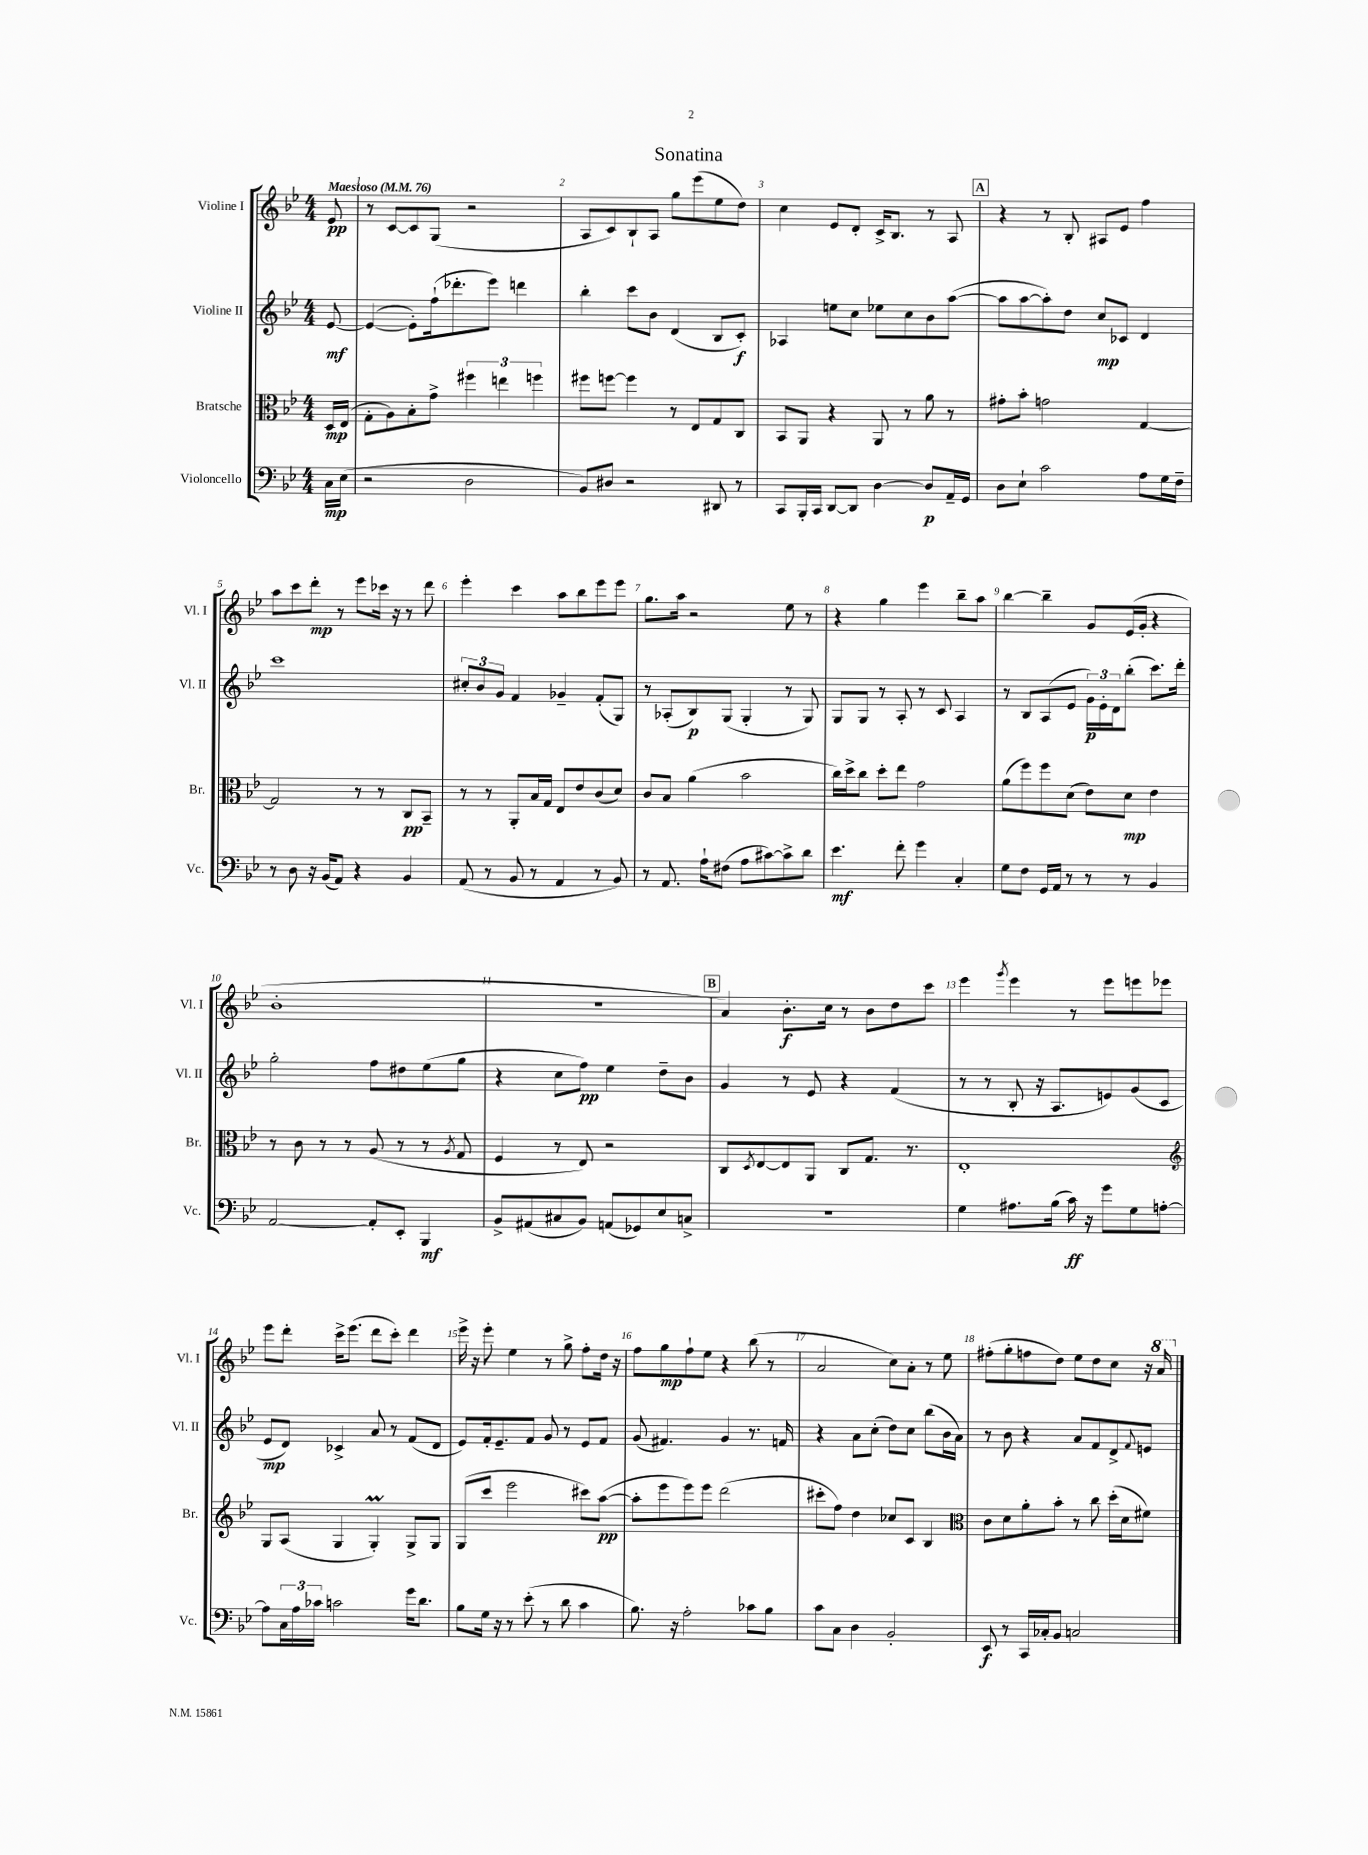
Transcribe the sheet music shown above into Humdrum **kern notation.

**kern	**kern	**kern	**kern
*staff4	*staff3	*staff2	*staff1
*clefF4	*clefC3	*clefG2	*clefG2
*k[b-e-]	*k[b-e-]	*k[b-e-]	*k[b-e-]
*M4/4	*M4/4	*M4/4	*M4/4
*MM76	*MM76	*MM76	*MM76
16C	16D	[8e-	8e-
(16E-	(16E-	.	.
=	=	=	=
2r	8G'	(4e-_	8r
.	8A)	.	[8c
.	8B-'	8e-'])	8c]
.	8g^	(16ff`	(8G
.	.	8.ddd-'	.
2D	6ff#	.	2r
.	.	8eee-)	.
.	6ee	.	.
.	.	4ddd	.
.	6ff	.	.
=	=	=	=
8BB-)	8ff#	4bb-'	8A
8D#	[8ff	.	8c)
2r	4ff]	8ccc	8B-`
.	.	8b-	8A
.	8r	(4d	8gg
.	8E-	.	(8eee-
8DD#	8G	8B-	8ee-
8r	8C	8c')	8dd)
=	=	=	=
8CC	8BB-	4A-	4cc
16BBB-'	8AA	.	.
16CC	.	.	.
[8DD	4r	8ee	8e-
8DD]	.	8cc	8d'
[4D	8AA	8ee-	16c^
.	.	.	8.B-
.	8r	8cc	.
8D]	8a	8b-	8r
16AA~	8r	([8aa	8A
16GG	.	.	.
=	=	=	=
8D	8g#'	8aa]	4r
8E-`	8b-'	[8aa	.
2c	2g	8aa'])	8r
.	.	8dd	8B-'
.	.	8cc	8A#
.	.	8c-	8e-
8A	[4G	4d	4ff
16G	.	.	.
16F~	.	.	.
=	=	=	=
8r	2G]	1ccc	8aa
8D	.	.	8ccc
16r	.	.	8ddd'
(16BB-	.	.	.
8AA)	.	.	8r
4r	8r	.	8eee-
.	8r	.	16ccc-
.	.	.	16r
4BB-	8C	.	8r
.	8BB-~	.	8ddd
=	=	=	=
(8AA	8r	12cc#'	4eee-'
.	.	12b-	.
8r	8r	.	.
.	.	12g	.
8BB-	8AA'	4f	4ccc
8r	16B-	.	.
.	16G	.	.
4AA	8E-	4g-~	8aa
.	8e-	.	8bb-
8r	(8c	(8f'	8eee-
8BB-)	8d)	8G)	8eee-
=	=	=	=
8r	8c	8r	8.gg
8.AA	8B-	(8A-'	.
.	.	.	16aa
.	(4a	8B-)	2r
16A`	.	.	.
(8F#	.	(8G	.
8A	2b-	4G'	.
[8c#)	.	.	.
8c#^]	.	8r	8ee-
8d	.	8G)	8r
=	=	=	=
4.e-	16cc)	8G	4r
.	16dd^	.	.
.	8cc	8G	.
.	8dd'	8r	4gg
8f'	8ee-	8A'	.
4g	2g	8r	4eee-
.	.	8c	.
4C'	.	4A	8bb-~
.	.	.	8aa
=	=	=	=
8G	(8a	8r	[4bb-
8F	8ff)	8B-	.
16GG	8ff	(8A	4bb-~]
16AA	.	.	.
8r	(8d	8e-	.
8r	8e-)	24g)	8g
.	.	24e-'	.
.	.	24d	.
8r	8d	(8bb-'	(16e-
.	.	.	16g'
4BB-	4e-	8.ccc)	4r
.	.	16ddd'	.
=	=	=	=
[2AA	8r	2gg'	1b-'
.	8c	.	.
.	8r	.	.
.	8r	.	.
8AA']	(8A	8ff	.
8EE-'	8r	8dd#	.
4BBB-	8r	(8ee-	.
.	8qA	.	.
.	8G	8gg	.
=	=	=	=
8BB-^	4F	4r	1r
(8AA#	.	.	.
8C#	8r	8cc	.
8BB-)	8E-)	8ff)	.
(8AA	2r	4ee-	.
8GG-)	.	.	.
8E-	.	8dd~	.
8C^	.	8b-	.
=	=	=	=
1r	8C	4g	4a)
.	8qD	.	.
.	[8E-	.	.
.	8E-]	8r	8.b-'
.	8AA	8e-	.
.	.	.	16cc
.	8C	4r	8r
.	8.G	.	8b-
.	.	(4f	8dd
.	8.r	.	.
.	.	.	8ccc
=	=	=	=
4G	1E-'	8r	4eee-
.	.	8r	.
.	.	.	8qggg
8.A#	.	8B-'	4eee-
.	.	16r	.
(16B-	.	8.A	.
16c)	.	.	8r
16r	.	.	.
8g	.	8e)	8eee-
8G	.	(8g	8eee
[8A'	.	8c	8eee-
=	=	=	=
*	*clefG2	*	*
8A]	8G	8e-	8eee-
24C	(8A	8d)	8ddd'
24A	.	.	.
24c-	.	.	.
2c	4G	4c-^	16ccc^
.	.	.	(8.eee-
.	4G')	8a	8ddd
.	.	8r	8ccc')
16g	8G^	(8f	4ddd
8.d	.	.	.
.	8G	8d	.
=	=	=	=
8B-	(8G	8e-)	16eee-^
.	.	.	16r
16G	8ccc	16f'	8eee-'
16r	.	8.e-~	.
8r	2eee-	.	4ee-
(8e-'	.	8f	.
8r	.	8g	8r
8d	.	8r	8gg^
4c	8ccc#)	8e-	8ff'
.	([8aa	8f	16dd
.	.	.	16r
=	=	=	=
8.B-)	8aa']	(8g	8ff
.	8eee-	4.f#)	8gg
16r	.	.	.
2A'	8eee-)	.	8ff`
.	8eee-	.	8ee-
.	(2ddd	4g	4r
8c-	.	8.r	(8bb-
8B-	.	.	8r
.	.	16f	.
=	=	=	=
8c	8ccc#'	4r	2a
8C	8ff)	.	.
4D	4dd	8a	.
.	.	(8cc'	.
2BB-'	8cc-	8dd)	8cc)
.	8c	8cc	8a'
.	4B-	(8bb-	8r
.	.	16b-	8ee-
.	.	16a)	.
=	=	=	=
*	*clefC3	*	*
8EE-	8c	8r	(8ff#'
8r	8d	8b-	8gg'
16CC	8a'	4r	8ff
16C-'	.	.	.
8BB-	8b-'	.	8dd)
2C	8r	8a	8ee-
.	8cc	8f	8dd
.	(16dd'	8d^	8cc
.	16d	.	.
.	.	8qqf	.
.	8f#)	8e	16r
.	.	.	16aa
==	==	==	==
*-	*-	*-	*-
